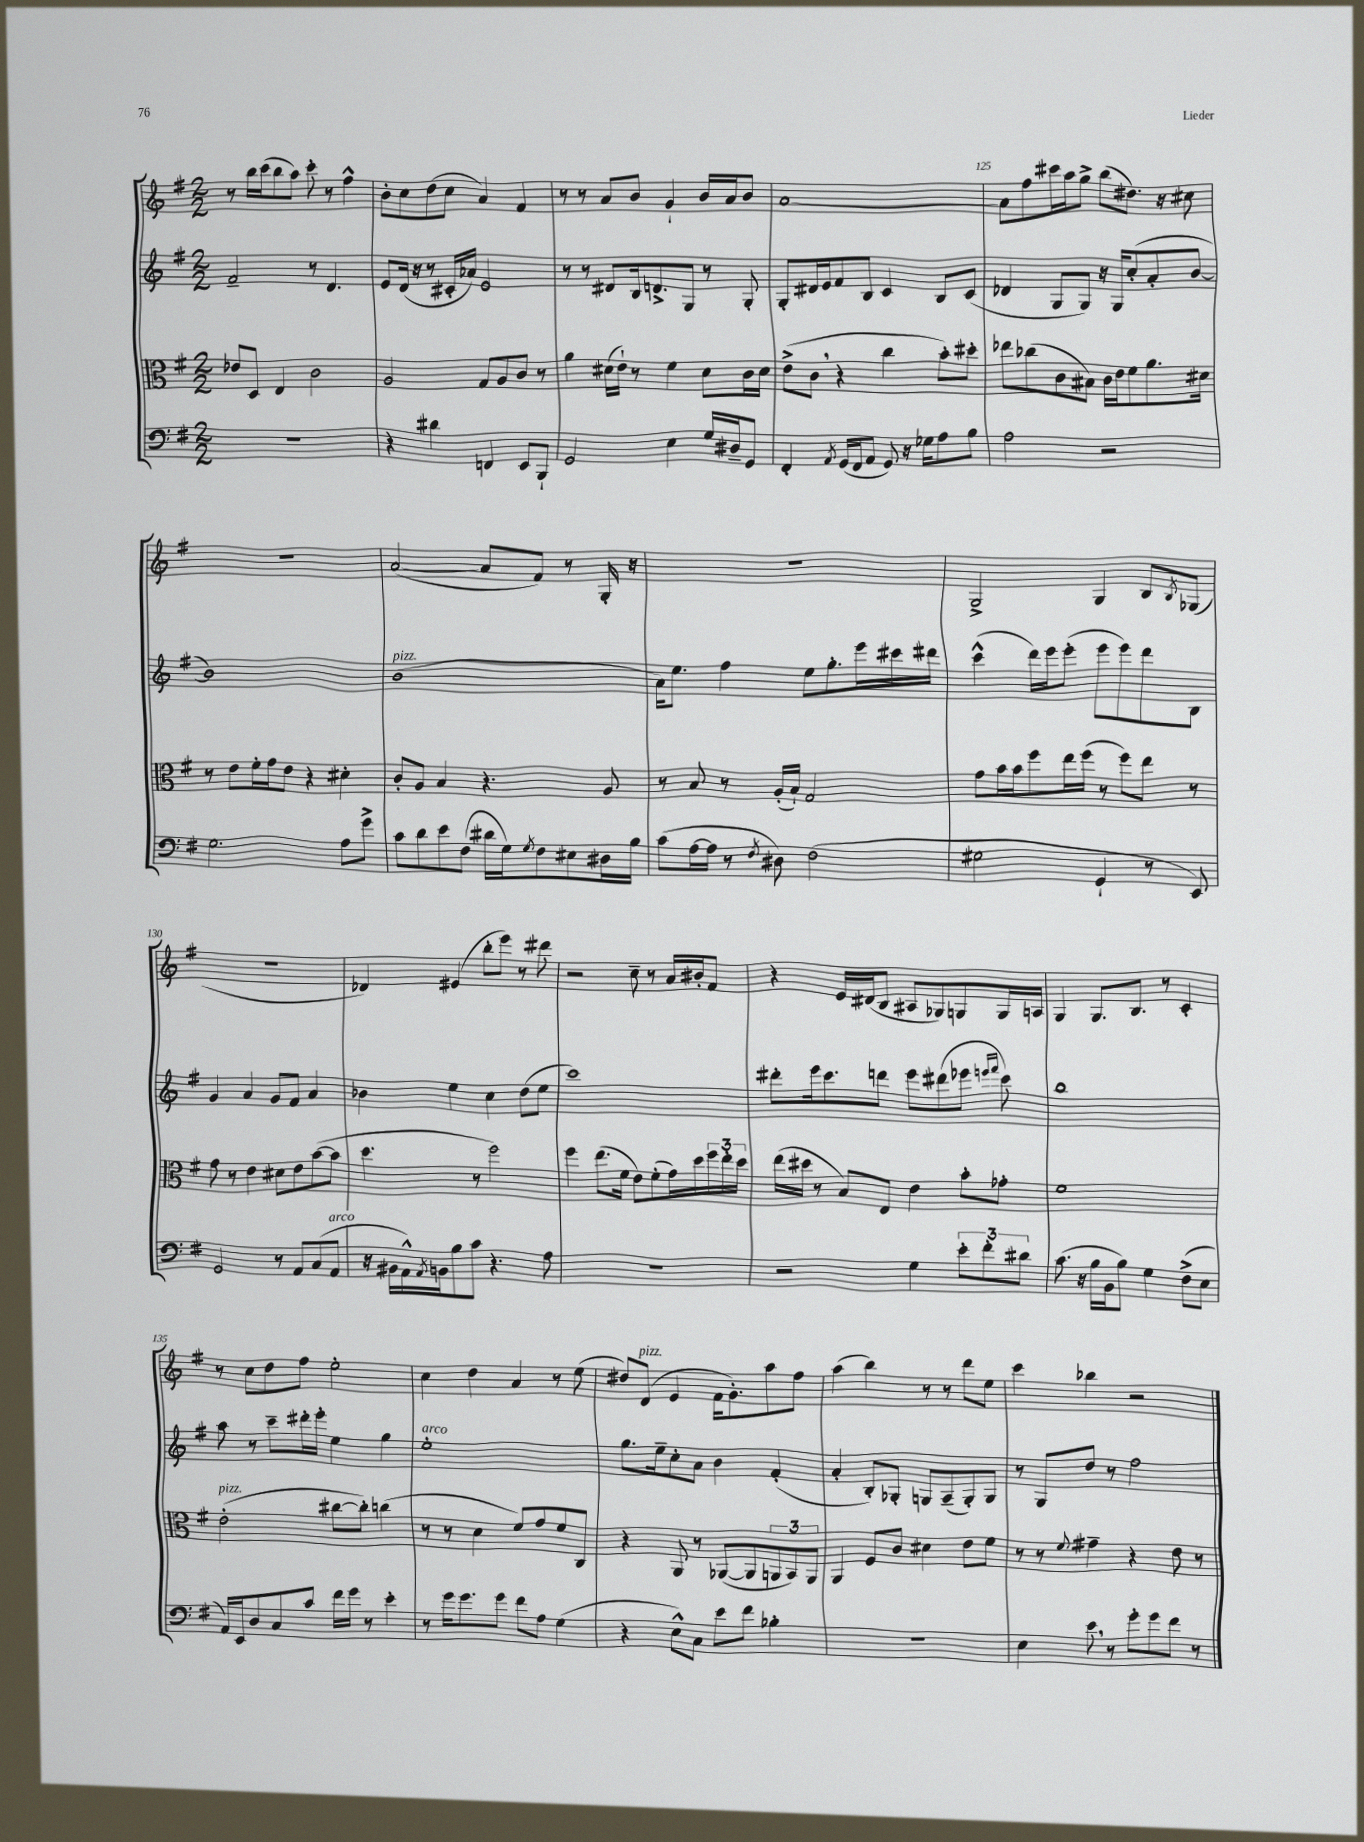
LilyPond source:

<<
\new StaffGroup <<
\new Staff = "s0" {
    \clef treble \key g \major \numericTimeSignature \time 2/2
    r8 b''16 c'''16( b''8 a''8) c'''8-. r8 fis''4-^ |
    b'8-. c''8 d''8( c''8 a'4) fis'4 |
    r8 r8 a'8 b'8 g'4-! b'16 a'16 b'8 |
    a'1~ |
    a'8 fis''8 cis'''16 a''16 g''8-> b''8( dis''8.) r16 cis''8 |
    r1 |
    a'2~( a'8 fis'8) r8 g16-. r16 |
    R1 |
    g2-> g4 b8 \acciaccatura { b8 } ges8( |
    R1 |
    des'4) eis'4( b''8-. e'''8) r8 dis'''8 |
    r2 c''8-- r8 a'16 bis'16-. fis'8 |
    r4 e'16 dis'16( b8 ais8 ges8) g8 g16 a16 |
    g4 g8. b8. r8 c'4-. |
    r8 c''8 d''8 fis''8 e''2-. |
    c''4 d''4 a'4 r8 e''8( |
    dis''8) d'8^\markup { \italic "pizz." }( e'4 fis'16 g'8.-.) a''8 fis''8 |
    a''4( b''4) r8 r8 d'''8 e''8 |
    c'''4 bes''4 r2 \bar "|." |
}
\new Staff = "s1" {
    \clef treble \key g \major \numericTimeSignature \time 2/2
    fis'2-- r8 d'4. |
    e'8 d'16( r16 r8 cis'16-. aes'16) e'2 |
    r8 r8 dis'8 b16 d'8.-> g8 r8 g8-. |
    g8-. dis'16 e'16 fis'8 b8 c'4 b8 c'8( |
    des'4 g8 g8) r16 g16 c''8-.( a'8-. b'8~ |
    b'1) |
    b'1^\markup { \italic "pizz." }( |
    a'16) e''8. fis''4 e''8 g''8.-. e'''16 cis'''16 dis'''16 |
    c'''4-^( d'''16) e'''16 e'''8-.( e'''8 e'''8) d'''8 b8 |
    g'4 a'4 g'8 fis'8 a'4 |
    bes'4 e''4 c''4 d''8( e''8 |
    c'''1) |
    dis'''8-. e'''16 c'''8. d'''8 e'''8 dis'''8( ees'''8 \grace { e'''16 fis'''16 } c'''8) |
    b''1 |
    a''8 r8 c'''8-- dis'''16-. e'''16-. e''4 g''4 |
    e''1-.^\markup { \italic "arco" } |
    g''8. e''16-- c''8-. a'8 b'4 fis'4-.( |
    a'4-. b8-.) ges8-. g8 a8--( g8-.) g8 |
    r8 g8 d''8 r8 fis''2 \bar "|." |
}
\new Staff = "s2" {
    \clef alto \key g \major \numericTimeSignature \time 2/2
    ees'8 d8 e4 c'2 |
    a2 g8 a8 c'8 r8 |
    a'4 dis'16( e'16-!) r8 fis'4 dis'8 c'16 dis'16 |
    e'8->( c'8 \breathe r4 c''4 b'8-.) dis''8-. |
    ees''8 ces''8( c'8 bis8) c'16 e'16 fis'8 a'8. dis'16 |
    r8 e'8 fis'16-. g'16 e'8 r4 dis'4-. |
    c'8-. a8 b4 r4. a8 |
    r8 b8 r8 a16-.( b16-!) g2 |
    g'8 b'16 b'16 fis''8 e''16 fis''16( r8 fis''8) e''8 r8 |
    g'8 r8 e'4 dis'8 e'8 b'8~( b'8 |
    d''4. r8 fis''2) |
    fis''4 e''8.( fis'16 e'8) fis'8-.( g'16) d''16 \tuplet 3/2 { fis''16 e''16-. d''16 } |
    e''16( dis''16 r8 b8) e8 e'4 b'8-. ges'8-. |
    fis'1 |
    e'2-.^\markup { \italic "pizz." }( cis''8~ cis''8-.) c''4( |
    r8 r8 d'4 fis'8) g'8 fis'8 c8 |
    r4 a,8 r8 aes,8~( aes,8 \tuplet 3/2 { a,8 b,8) a,8 } |
    a,4 fis8 c'8 dis'4 e'8 fis'8 |
    r8 r8 \appoggiatura { fis'8 } gis'4-- r4 e'8 r8 \bar "|." |
}
\new Staff = "s3" {
    \clef bass \key g \major \numericTimeSignature \time 2/2
    R1 |
    r4 dis'4 f,4 e,8 b,,8-! |
    g,2 e4 g16 dis16-- g,8 |
    fis,4-. \acciaccatura { a,8 } g,16( fis,16 a,8 g,8) r16 ges16 a8 b8 |
    a2 r2 |
    g2. a8 g'8-> |
    c'8 d'8 e'8 fis8( dis'16 g16) \acciaccatura { g8 } fis8 eis8 dis16 b16 |
    c'8( a16~ a16 r8 \acciaccatura { fis8 } dis8) fis2( |
    gis2 g,4-! r8 e,8) |
    g,2 r8 a,8 c8( a,8^\markup { \italic "arco" } |
    r16 bis,16 a,16-^) \acciaccatura { a,8 } b,16 b8 c'8 r4. a8 |
    r1 |
    r2 g4 \tuplet 3/2 { e'8-. fis'8-. dis'8 } |
    c'8.( r16 b16 b,16 b8) g4 fis8->( e8 |
    a,16) e,16 d8 c8 c'8 fis'16 g'16 r8 e'4-. |
    r8 g'16 g'8. g'8 fis'8 a8 g4( |
    r4 e8-^) c8 e'8 fis'8 bes4-. |
    R1 |
    e4 e'8 \breathe r8 g'8-. g'8 fis'8 r8 \bar "|." |
}
>>
>>
\layout { \context { \Score currentBarNumber = #121 \override BarNumber.break-visibility = ##(#f #t #t) barNumberVisibility = #(every-nth-bar-number-visible 5) } }
